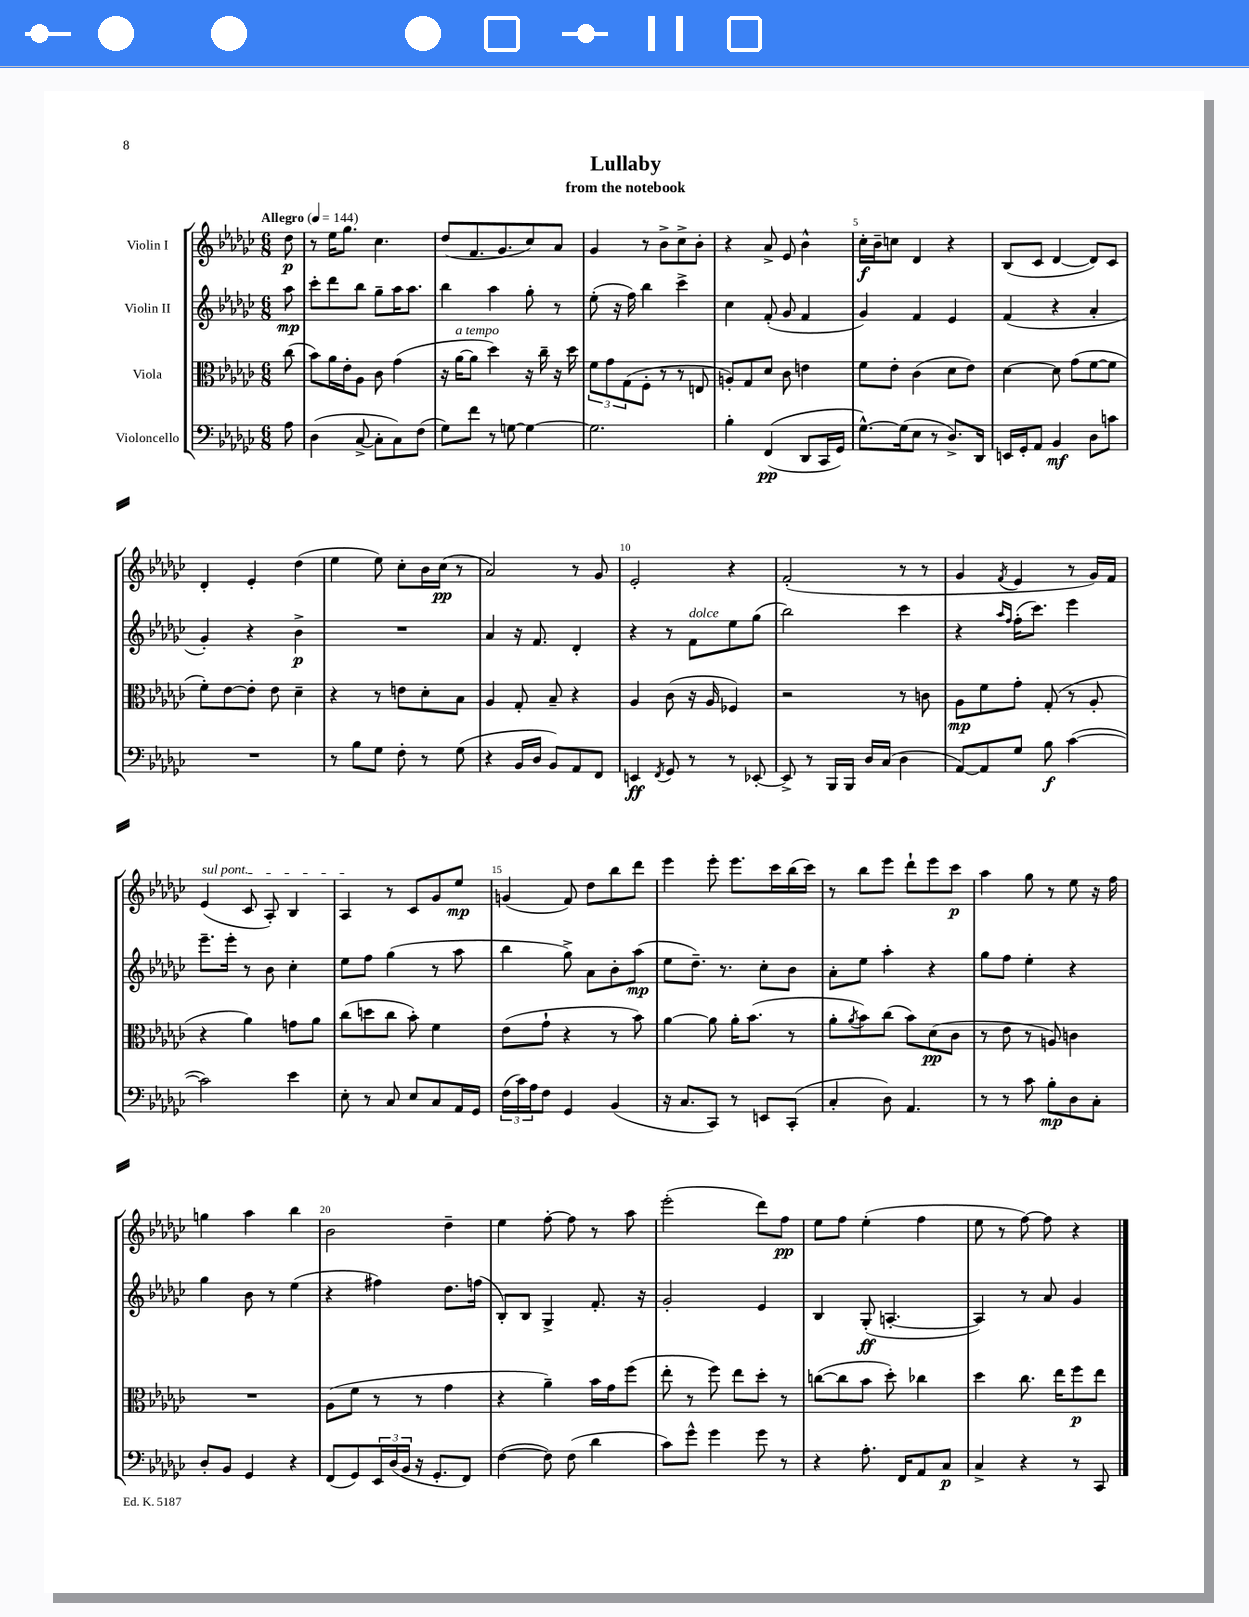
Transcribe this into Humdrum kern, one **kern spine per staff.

**kern	**kern	**kern	**kern
*staff4	*staff3	*staff2	*staff1
*clefF4	*clefC3	*clefG2	*clefG2
*k[b-e-a-d-g-c-]	*k[b-e-a-d-g-c-]	*k[b-e-a-d-g-c-]	*k[b-e-a-d-g-c-]
*M6/8	*M6/8	*M6/8	*M6/8
*MM144	*MM144	*MM144	*MM144
8A-	(8cc-	8aa-	8dd-
=	=	=	=
(4D-	8b-)	8ccc-'	8r
.	16a-	8ddd-	16ee-
.	16e-'	.	8.gg-
[8C-^	8A-	8bb-	.
8C-']	8c-	8gg-~	4.cc-
8C-)	(4g-	16aa-	.
.	.	8.aa-	.
(8F	.	.	.
=	=	=	=
8G-)	16r	4bb-	(8dd-
.	[16a-	.	.
8f	8a-]	.	8.f
8r	4dd-)	4aa-	.
.	.	.	8.g-
[8G	.	.	.
4G_	16r	8gg-'	8cc-)
.	16cc-~	.	.
.	16r	8r	8a-
.	16dd-	.	.
=	=	=	=
2.G]	12f	(8ee-'	4g-
.	12g-	.	.
.	.	16r	.
.	(12G-	.	.
.	.	16ff)	.
.	8F'	4bb-	8r
.	8r	.	8b-^
.	8r	4ccc-^	8cc-^
.	8E	.	8b-'
=	=	=	=
4B-'	8A')	4cc-	4r
.	8G-	.	.
&((4FF	8d-	(8f'	8a-^
.	8c-	8g-	8e-
8DD-	4e	4f	4b-^^
16CC-	.	.	.
16GG-)	.	.	.
=	=	=	=
[8.G-^^&)	8f	4g-)	16cc-'
.	.	.	16b-~
.	8e-'	.	8cc
(16G-]	.	.	.
8E-	(4c-	4f	4d-
8r	.	.	.
8.D-^)	8d-	4e-	4r
.	8e-)	.	.
16DD-	.	.	.
=	=	=	=
16EE	[4d-	(4f	(8B-
16GG-'	.	.	.
8AA-	.	.	8c-
4BB-	8d-]	4r	[4d-
.	(8g-	.	.
8D-	[8f	4a-'	8d-])
8c	8f]	.	8c-
=	=	=	=
2.r	8f')	4g-')	4d-'
.	[8e-	.	.
.	8e-']	4r	4e-'
.	8e-	.	.
.	4d-~	4b-^	(4dd-
=	=	=	=
8r	4r	2.r	4ee-
8B-	.	.	.
8G-	8r	.	8ee-)
8F'	8e	.	8cc-'
8r	8d-'	.	16b-
.	.	.	(16cc-
(8G-	8B-	.	8r
=	=	=	=
4r	4A-	4a-	2a-)
16BB-	8G-'	16r	.
16D-	.	8.f	.
8BB-)	8B-~	.	.
8AA-	4r	4d-'	8r
8FF	.	.	8g-
=	=	=	=
4EE	4A-	4r	2e-'
8qFF	.	.	.
8GG-	(8c-	8r	.
8r	16r	8f	.
.	16A-	.	.
8r	4F-)	8ee-	4r
[8EE-'	.	(8gg-	.
=	=	=	=
8EE-^]	2r	2bb-)	(2f'
8r	.	.	.
16BBB-	.	.	.
16BBB-	.	.	.
16D-	.	.	.
(16C-	.	.	.
4D-	8r	4ccc-	8r
.	8c	.	8r
=	=	=	=
[8AA-)	8A-	4r	4g-
8AA-]	8f	.	.
.	.	16qqaa-	.
.	.	16qqff	8qf
8G-	8g-'	(16ff'	4e-
.	.	8.ccc-)	.
8B-	(8G-'	.	.
([4c-	8r	4eee-	8r
.	8A-'	.	16g-)
.	.	.	16f
=	=	=	=
2c-])	4r	8.eee-~	(4e-
.	.	16eee-'	.
.	4a-)	8r	8c-
.	.	8b-	8A-')
4e-	8g	4cc-'	4B-
.	8a-	.	.
=	=	=	=
8E-'	(8cc-	8ee-	4A-
8r	8dd	8ff	.
8C-	8cc-	(4gg-	8r
8E-	8b-')	.	8c-
8C-	4f	8r	8g-
16AA-	.	8aa-	8ee-
16GG-	.	.	.
=	=	=	=
(24F	(8e-	4bb-	(4g
24c-)	.	.	.
24A-	.	.	.
8F	8g-`	.	.
4GG-	4r	8gg-^)	8f)
.	.	8a-	8dd-
(4BB-	8r	8b-'	8bb-
.	8b-)	(8aa-	8ddd-
=	=	=	=
16r	[4a-	8ee-	4eee-
8.C-	.	.	.
.	.	8.dd-~)	.
8CC-)	8a-]	.	8eee-'
.	.	8.r	.
8r	16a-'	.	8.eee-
.	(8.b-	.	.
8EE	.	8cc-'	.
.	.	.	16ccc-
(8CC-'	8r	8b-	(16bb-
.	.	.	16ccc-)
=	=	=	=
4C-'	8a-'	8a-'	8r
.	8qa-	.	.
.	8b-)	8ee-	8bb-
8D-)	(8cc-	4aa-'	8eee-
4.AA-	8b-)	.	8ddd-`
.	(8d-	4r	8eee-
.	8c-	.	8ccc-
=	=	=	=
8r	8r	8gg-	4aa-
8r	8e-	8ff	.
8c-	8r	4ee-'	8gg-
8B-'	8A)	.	8r
8D-	4c	4r	8ee-
8C-'	.	.	16r
.	.	.	16ff
=	=	=	=
8D-'	2.r	4gg-	4gg
8BB-	.	.	.
4GG-	.	8b-	4aa-
.	.	8r	.
4r	.	(4ee-	4bb-
=	=	=	=
(8FF	(8A-	4r	2b-
8GG-)	8f	.	.
24EE-	8r	4ff#)	.
(24D-	.	.	.
24BB-	.	.	.
16r	8r	.	.
8.GG-'	.	.	.
.	4g-	8.dd-	4dd-~
8FF)	.	.	.
.	.	(16ff	.
=	=	=	=
([4F	4r	8B-')	4ee-
.	.	8B-	.
8F])	4a-~)	4G-^	[8ff'
(8F	.	.	8ff]
4d-	16b-	8.f'	8r
.	16g-	.	.
.	(8ff	.	8aa-
.	.	16r	.
=	=	=	=
8c-)	8ee-'	2g-'	(2eee-'
8g-^^	8r	.	.
4g-	8ff)	.	.
.	8ee-	.	.
8g-	8dd-'	4e-	8ddd-)
8r	8r	.	8ff
=	=	=	=
4r	([8cc	4B-	8ee-
.	8cc]	.	8ff
8.A-'	8b-	(8G-'	(4ee-'
.	8dd-')	[4.A'	.
16FF	.	.	.
8AA-	4cc-	.	4ff
8C-	.	.	.
=	=	=	=
4C-^	4dd-	4A])	8ee-
.	.	.	8r
4r	8.cc-	8r	[8ff)
.	.	8a-	8ff]
.	16ee-	.	.
8r	8ff	4g-	4r
8CC-	8ee-	.	.
==	==	==	==
*-	*-	*-	*-
